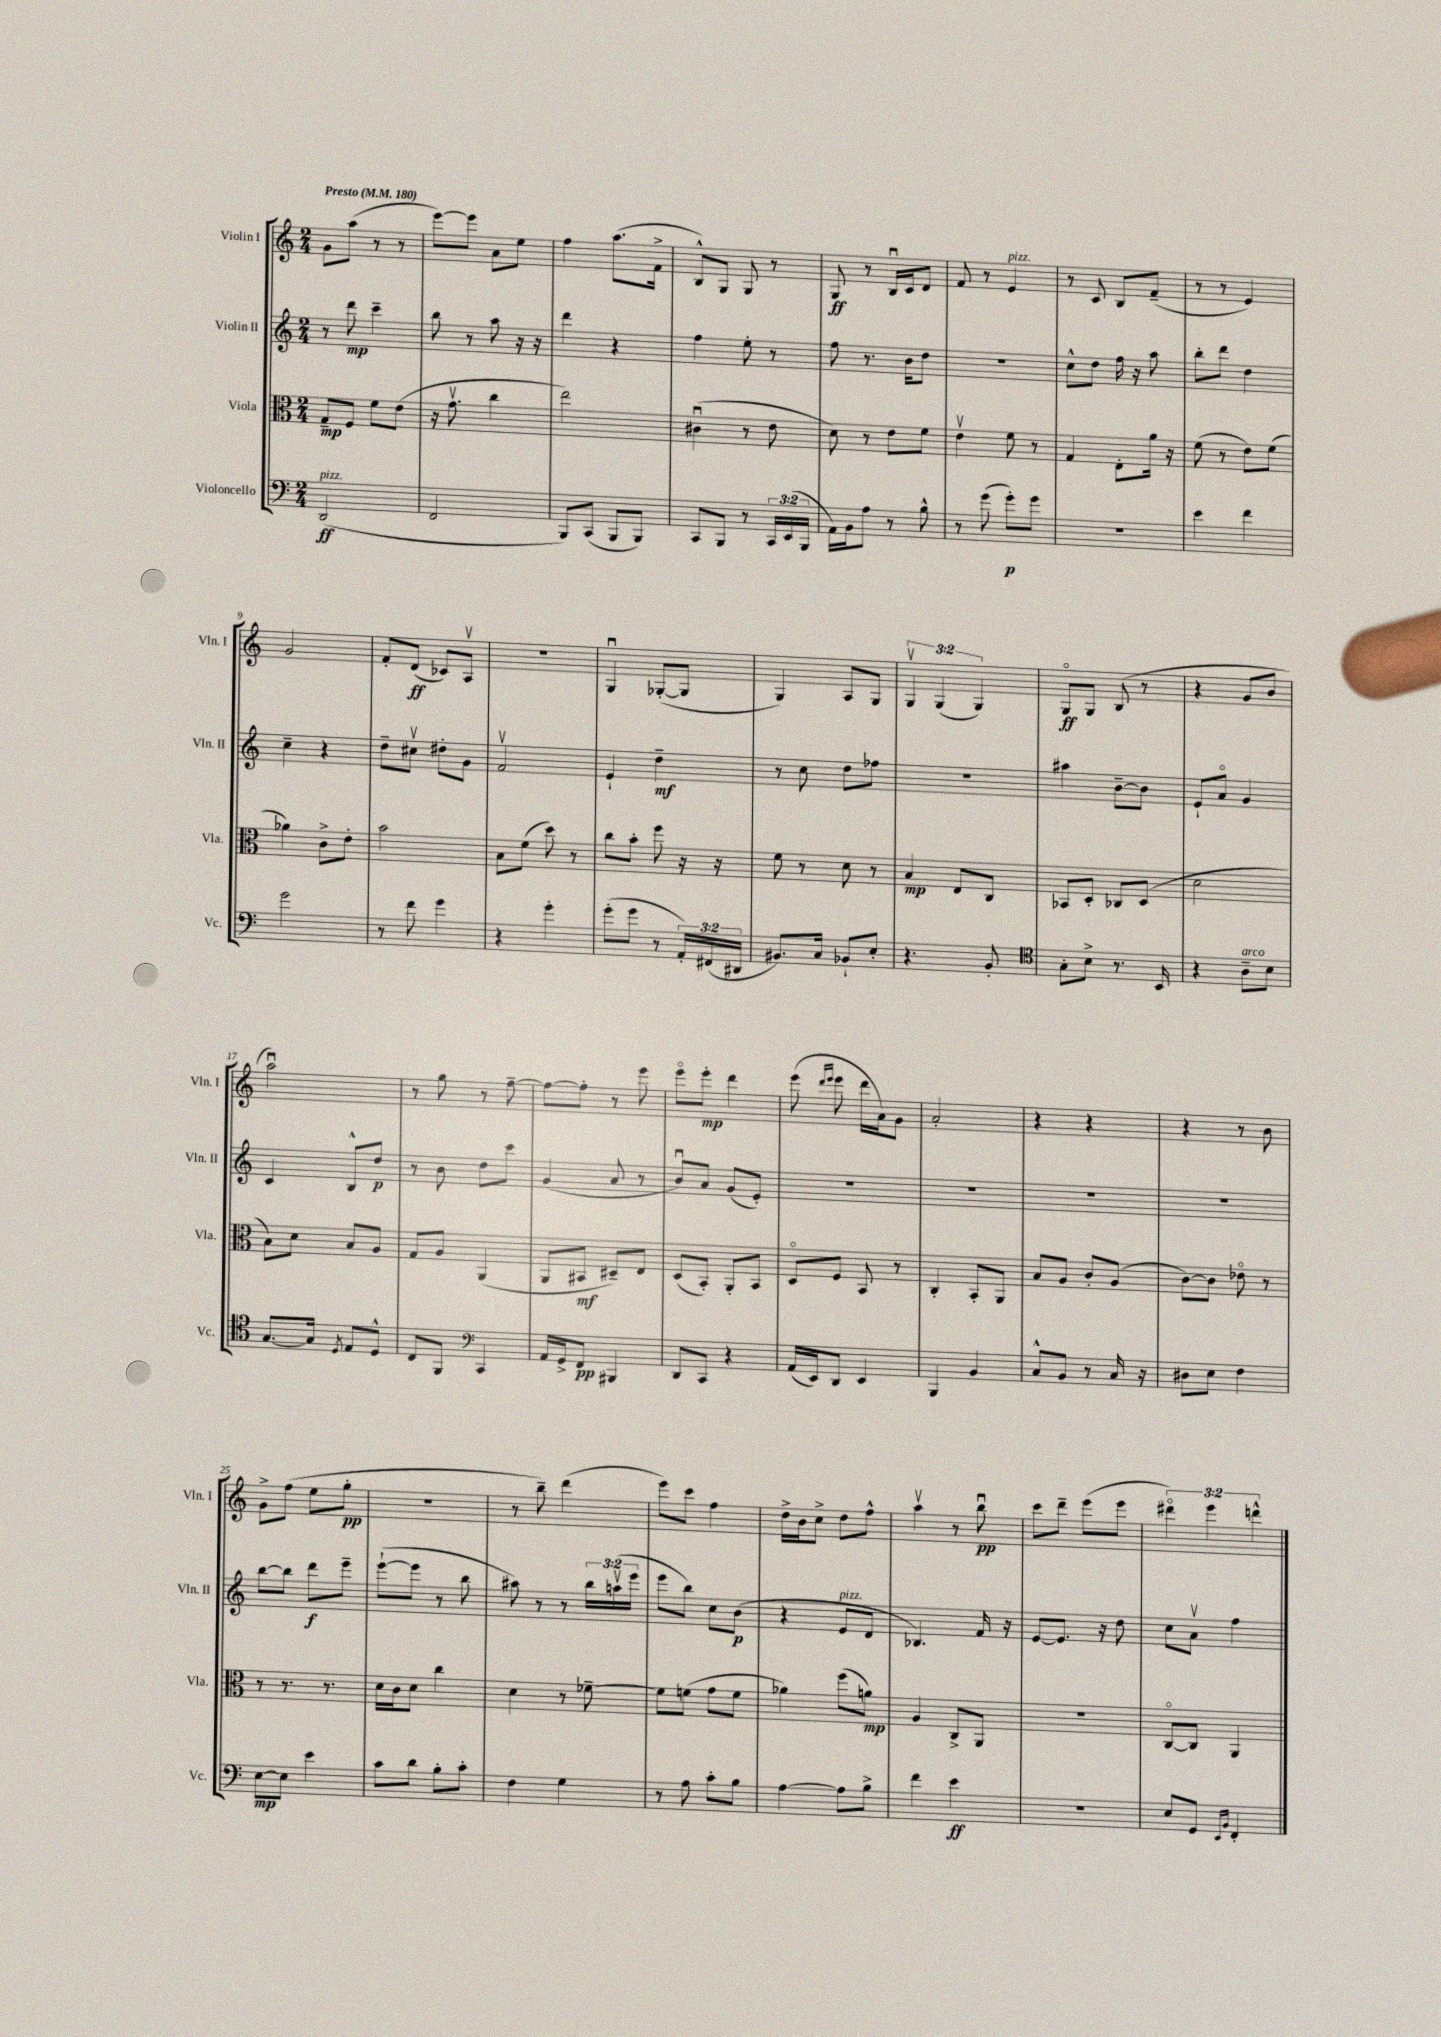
<<
\new StaffGroup <<
\new Staff = "s0" \with { instrumentName = "Violin I" shortInstrumentName = "Vln. I" } {
    \clef treble \key c \major \numericTimeSignature \time 2/4 \override Staff.TupletNumber.text = #tuplet-number::calc-fraction-text \tempo "Presto" 4 = 180
    g'8 a''8( r8 r8 |
    e'''8~) e'''8 a'8 e''8 |
    f''4 a''8.( f'16-> |
    b8-^) g8 g8 r8 |
    g8\ff r8 b16\downbow c'16 d'8 |
    f'8 r8 e'4^\markup { \italic "pizz." } |
    r8 c'8 b8 f'8--( |
    r8 r8 e'4) |
    g'2 |
    f'8-. d'8\ff( ces'8) a8\upbow |
    r2 |
    g4\downbow ges8~-.( ges8 |
    g4) a8 g8 |
    \tuplet 3/2 { g4\upbow g4( g4) } |
    g8\flageolet\ff g8 b8( r8 |
    r4 g'8 b'8 |
    a''2\downbow) |
    r8 g''8 r8 f''8~-- |
    f''8~ f''8-. r8 e'''8 |
    e'''8\flageolet e'''8-.\mp d'''4 |
    e'''8( \grace { d'''16 e'''16 } e'''8 d'''16 a'16) g'8 |
    a'2-. |
    r4 r4 |
    r4 r8 b'8 |
    g'8-> f''8( e''8 g''8-.\pp |
    r2 |
    r8 b''8--) d'''4( |
    e'''8) c'''8 f''4 |
    d''16-> b'16 c''8-> d''8 f''8-^ |
    a''4\upbow r8 b''8\downbow\pp |
    c'''8 d'''8-- e'''8( e'''8 |
    \tuplet 3/2 { dis'''4\flageolet) e'''4 d'''4-^ } \bar "|." |
}
\new Staff = "s1" \with { instrumentName = "Violin II" shortInstrumentName = "Vln. II" } {
    \clef treble \key c \major \numericTimeSignature \time 2/4 \override Staff.TupletNumber.text = #tuplet-number::calc-fraction-text
    r8 d'''8\mp c'''4-- |
    b''8 r8 a''8 r16 r16 |
    d'''4 r4 |
    f''4 e''8-. r8 |
    f''8 r8. b'16 d''8 |
    R2 |
    c''8-^ d''8 f''16 r16 a''8 |
    b''8-. d'''8 d''4 |
    c''4-- r4 |
    d''8-- cis''8\upbow dis''8-. g'8 |
    f'2\upbow |
    e'4-! d''4--\mf |
    r8 c''8 d''8 fes''8 |
    R2 |
    ais''4 b'8~-- b'8 |
    e'8-! a'8\flageolet g'4 |
    c'4 b8-^ d''8\p |
    r8 b'8 d''8 c'''8 |
    g'4( a'8 r8 |
    b'8\downbow) a'8 g'8( e'8-.) |
    R2 |
    R2 |
    R2 |
    R2 |
    b''8~ b''8 d'''8\f e'''8-- |
    e'''8~-!( e'''8 r8 b''8 |
    ais''8) r8 r8 \tuplet 3/2 { b''16 a''16\upbow( e'''16 } |
    e'''8 b''8) c''8 b'8\p( |
    r4 e'8^\markup { \italic "pizz." } d'8 |
    bes4.) f'16 r16 |
    e'8~ e'8. r16 d''8 |
    c''8 a'8\upbow f''4 \bar "|." |
}
\new Staff = "s2" \with { instrumentName = "Viola" shortInstrumentName = "Vla." } {
    \clef alto \key c \major \numericTimeSignature \time 2/4
    g8--\mp f8 f'8 e'8( |
    r16 g'8.\upbow c''4 |
    e''2) |
    cis'4\downbow( r8 e'8 |
    d'8) r8 e'8 f'8 |
    e'4\upbow f'8 r8 |
    g4 e8-. a'16 r16 |
    f'8( r8 e'8) f'8( |
    aes'4) c'8-> e'8-. |
    b'2 |
    b8 f'8( d''8) r8 |
    c''8 b'8-. f''8 r16 r16 |
    f'8 r8 d'8 r8 |
    b4\mp e8 c8 |
    bes,8 d8-. ces8 d8( |
    d'2 |
    b8) d'8 b8 a8 |
    g8 a8 a,4( |
    a,8 bis,8\mf dis8--) e8 |
    d8( b,8-.) a,8-. b,8 |
    d8\flageolet f8 b,8 r8 |
    c4-. b,8-. a,8 |
    b8 a8 c'8-. a8( |
    c'8~) c'8 ees'8\flageolet r8 |
    r8 r8. r8. |
    d'16 c'16 d'8 c''4 |
    d'4 r8 fes'8~-- |
    fes'8 f'8( g'8 f'8 |
    aes'4) f''8( a'8\mp) |
    a4 c8-> a,8 |
    R2 |
    c8~\flageolet c8 a,4 \bar "|." |
}
\new Staff = "s3" \with { instrumentName = "Violoncello" shortInstrumentName = "Vc." } {
    \clef bass \key c \major \numericTimeSignature \time 2/4 \override Staff.TupletNumber.text = #tuplet-number::calc-fraction-text
    d,2\ff^\markup { \italic "pizz." }( |
    f,2 |
    b,,8) c,8( b,,8 b,,8) |
    c,8 b,,8 r8 \tuplet 3/2 { c,16 e,16( b,,16 } |
    a,16) b,16 a8 r8 b8-^ |
    r8 g'8( g'8-.\p) g'8 |
    r2 |
    e'4 f'4 |
    g'2 |
    r8 f'8 g'4 |
    r4 g'4-. |
    g'8-.( g'8 r8 \tuplet 3/2 { a,16-.) fis,16( dis,16 } |
    bis,8.) c16 bes,8-! e8-. |
    r4. b,8-. |
    \clef tenor g8-. b8-> r8. b,16 |
    r4 a8--^\markup { \italic "arco" } b8 |
    g8.~ g16 \acciaccatura { d8 } e8 d8-^ |
    c8 f,8 \clef bass c,4 |
    a,16 g,16-> f,8\pp bis,,4 |
    d,8 c,8 r4 |
    a,16( e,16) d,8 e,4 |
    b,,4 b,4 |
    c8-^ b,8 r8 c16 r16 |
    dis8 e8 f4 |
    e8~\mp e8 e'4 |
    c'8 d'8 b8-. c'8-. |
    f4 g4 |
    r8 a8 c'8-. b8 |
    a4~ a8 b8-> |
    f'4 e'4\ff |
    R2 |
    e8 g,8 \grace { e,16 b,16 } f,4-. \bar "|." |
}
>>
>>
